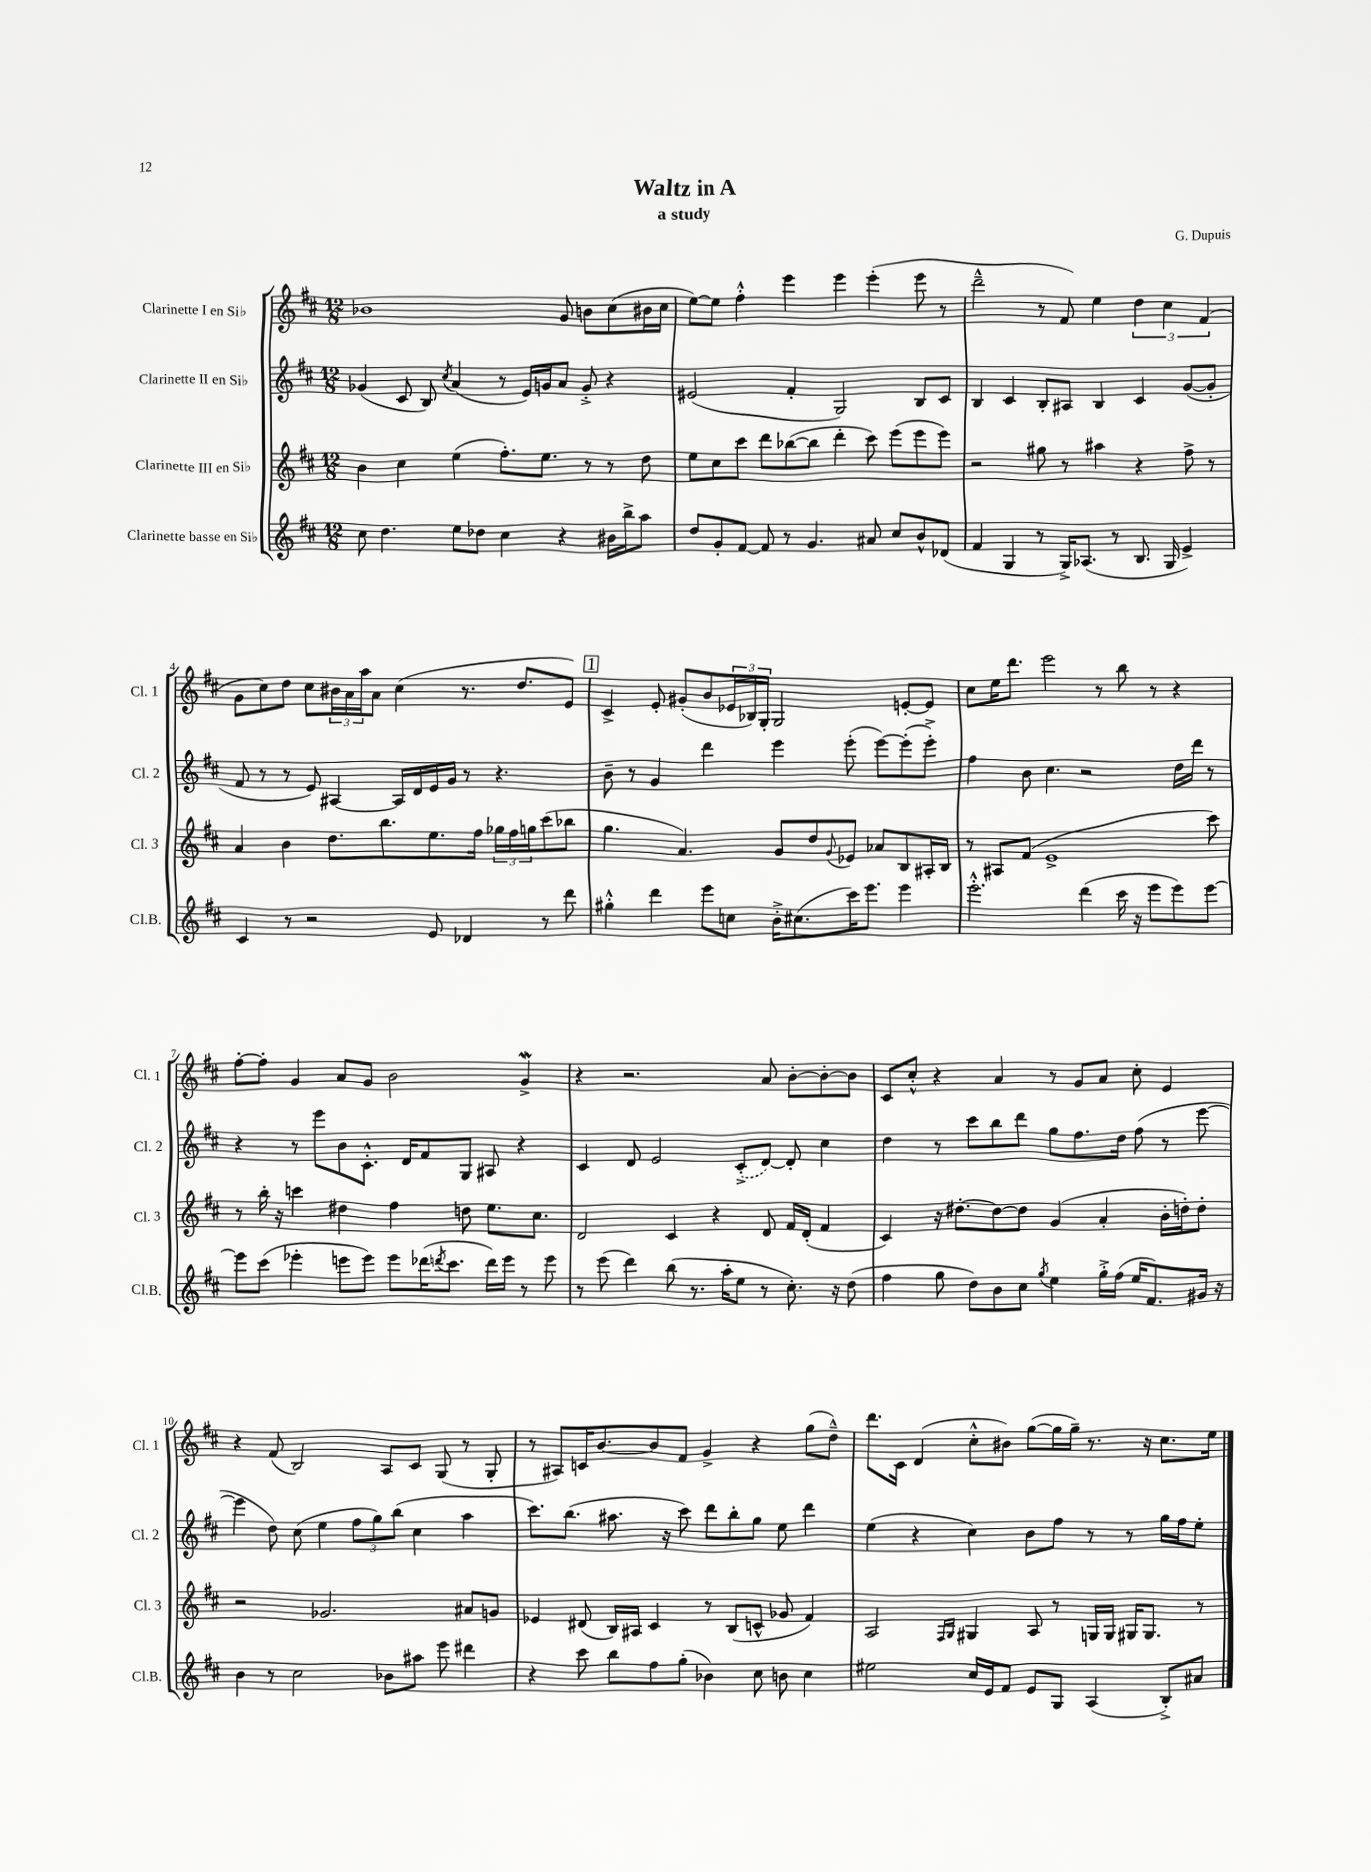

**kern	**kern	**kern	**kern
*staff4	*staff3	*staff2	*staff1
*clefG2	*clefG2	*clefG2	*clefG2
*k[f#c#]	*k[f#c#]	*k[f#c#]	*k[f#c#]
*M12/8	*M12/8	*M12/8	*M12/8
8cc#	4b	(4g-	1b-
4.dd	.	.	.
.	4cc#	8c#	.
.	.	8B)	.
.	.	8qcc#	.
8ee	(4ee	(4a	.
8dd-	.	.	.
4cc#	8.ff#')	8r	.
.	.	16e)	.
.	8.ee	16g	.
4r	.	8a	8g
.	8r	8g'^	8b
16b#	8r	4r	(8cc#
16bb^	.	.	.
8aa	8dd	.	16b#
.	.	.	16cc#
=	=	=	=
8dd	8ee	(2e#	[8ee)
8g'	8cc#	.	8ee]
[8f#	8ccc#	.	4ff#'^^
8f#]	8ddd	.	.
8r	([8bb-	4f#'	4eee
4.g	8bb-]	.	.
.	4ddd'	2G)	4eee
8a#	8ccc#)	.	(4eee'
8cc#	(8eee	.	.
8b^^	8eee	8B	8eee
(8d-	8eee)	8c#	8r
=	=	=	=
4f#	2r	4B	2ddd~^^
4G	.	4c#	.
8r	8gg#	8B'	8r
16G^)	8r	8A#	8f#)
(8.A-	.	.	.
.	4aa#	4B	4ee
8r	.	.	.
8.B	4r	4c#	6dd
.	.	.	6cc#
16G	.	.	.
4e^)	8ff#^	([8g	.
.	.	.	(6f#
.	8r	8g']	.
=	=	=	=
4c#	4a	8f#	8g
.	.	8r	8cc#)
8r	4b	8r	8dd
2r	.	8e)	8cc#
.	8.dd	[4A#	24b#
.	.	.	24a
.	.	.	24aa
.	.	.	8a
.	8.bb	.	.
.	.	16A#]	(4cc#
.	.	16d	.
8e	8.ee	16e	.
.	.	16g	.
4d-	.	8r	8.r
.	16ff#	.	.
.	24gg-	4.r	.
.	24ff#	.	.
.	.	.	8.dd
.	24gg	.	.
8r	(8ccc#	.	.
8ddd	8bb-	.	8e)
=	=	=	=
4gg#'^^	4.gg	8b~	4c#^
.	.	8r	.
4ddd	.	4g	8e'
.	4.a)	.	(8g#'
8eee	.	4ddd	8b
8cc	.	.	24e-
.	.	.	24B-)
.	.	.	24G'
16b'^	8g	4eee	2G
(8.cc#	.	.	.
.	8dd	.	.
.	8qqg	.	.
16ccc#)	8e-	(8eee'	.
8.eee	.	.	.
.	8a-	[8eee)	.
4eee	8B	(8eee']	[8e'
.	16A#'	8eee'^)	8e]
.	16B	.	.
=	=	=	=
2.eee'^^	8r	4ff#	8cc#
.	8A#	.	16ee
.	.	.	8.ddd
.	(8f#	8b	.
.	1e^	4.cc#	2eee
(4ddd	.	2r	.
.	.	.	8r
16ccc#	.	.	8bb
16r	.	.	.
8eee	.	.	8r
8eee)	.	16dd	4r
.	.	16ddd	.
[8eee	8ccc#)	8r	.
=	=	=	=
8eee]	8r	4r	[8ff#'
(8ccc#	16bb'	.	8ff#']
.	16r	.	.
4eee-'	4ccc	8r	4g
.	.	8eee	.
8eee	4dd#	8b	8a
8eee)	.	8.c#'^^	8g
8eee	4ff#	.	2b
.	.	16d	.
(16ddd-	.	8f#	.
8qddd	.	.	.
8.ccc#	.	.	.
.	8dd	8G	.
16ddd)	8.ee	8A#	.
16eee	.	.	.
8r	.	4r	4g^
.	8.cc#	.	.
8eee	.	.	.
=	=	=	=
8r	2d	4c#	4r
(8eee	.	.	.
4ddd)	.	8d	2.r
.	.	2e	.
(8bb	4c#	.	.
8.r	.	.	.
.	4r	.	.
16aa'	.	.	.
8ee	.	(8c#'^	.
8r	8d	[8d)	8a
8.cc#')	16f#	8d']	[8b'
.	(16d'	.	.
.	4f#	4cc#	8b'_
16r	.	.	.
(8dd	.	.	8b]
=	=	=	=
4ff#	4c#)	4dd	8c#
.	.	.	8cc#'^^
8gg	16r	8r	4r
.	[8.dd#'	.	.
8dd)	.	8ccc#	.
8b	8dd#_	8bb	4a
8cc#	8dd#]	8ddd	.
8qgg	.	.	.
4ee	(4g	8gg	8r
.	.	8.ff#	8g
16gg'^	4a'	.	8a
(16ff#	.	16dd	.
16ee	.	(8ff#	8cc#'
8.f#)	.	.	.
.	16b'	8r	4e
.	16dd')	.	.
16g#	8dd'	[8eee	.
16r	.	.	.
=	=	=	=
4b	2r	4eee]	4r
8r	.	8dd)	(8f#
2cc#	.	(8cc#	2B)
.	2.g-	4ee	.
.	.	12ff#	.
.	.	12gg)	.
8b-	.	.	8A
.	.	(12bb	.
8aa#	.	4cc#	8c#
8eee	.	.	(8G
4ddd#	8a#	4aa	8r
.	8g	.	8G'
=	=	=	=
4r	4e-	8.ccc#)	8r
.	.	.	8A#)
.	.	(8.bb	.
8ccc#	(8d#	.	16c
.	.	.	[8.b
8bb	16B)	8.aa#	.
.	16A#	.	.
8ff#	4c#	.	8b]
.	.	16r	.
(8gg'	.	8ccc#)	8f#
4b-)	8r	8ddd	4g^
.	(8B	8bb'	.
8cc#	8c^^	8gg	4r
8b	8g-	8ee	.
4cc#	4f#)	4ddd	(8gg
.	.	.	8dd~^^)
=	=	=	=
2ee#	2A	(4ee	8.ddd
.	.	.	16c#
.	.	4r	(4d
.	16qqF#	.	.
.	16qqG	.	.
16cc#	4G#	4cc#)	8cc#'^^
16e	.	.	.
8f#	.	.	8b#)
8e	8A	8b	([8gg
8G	8r	8ff#	16gg]
.	.	.	16gg~)
(4A	16G	8r	8.r
.	16G	.	.
.	16G#	8r	.
.	8.G#	.	16r
8B'^)	.	16gg	8.cc#
.	.	16ff#	.
8a#	8r	8ee'	.
.	.	.	16ee
==	==	==	==
*-	*-	*-	*-
